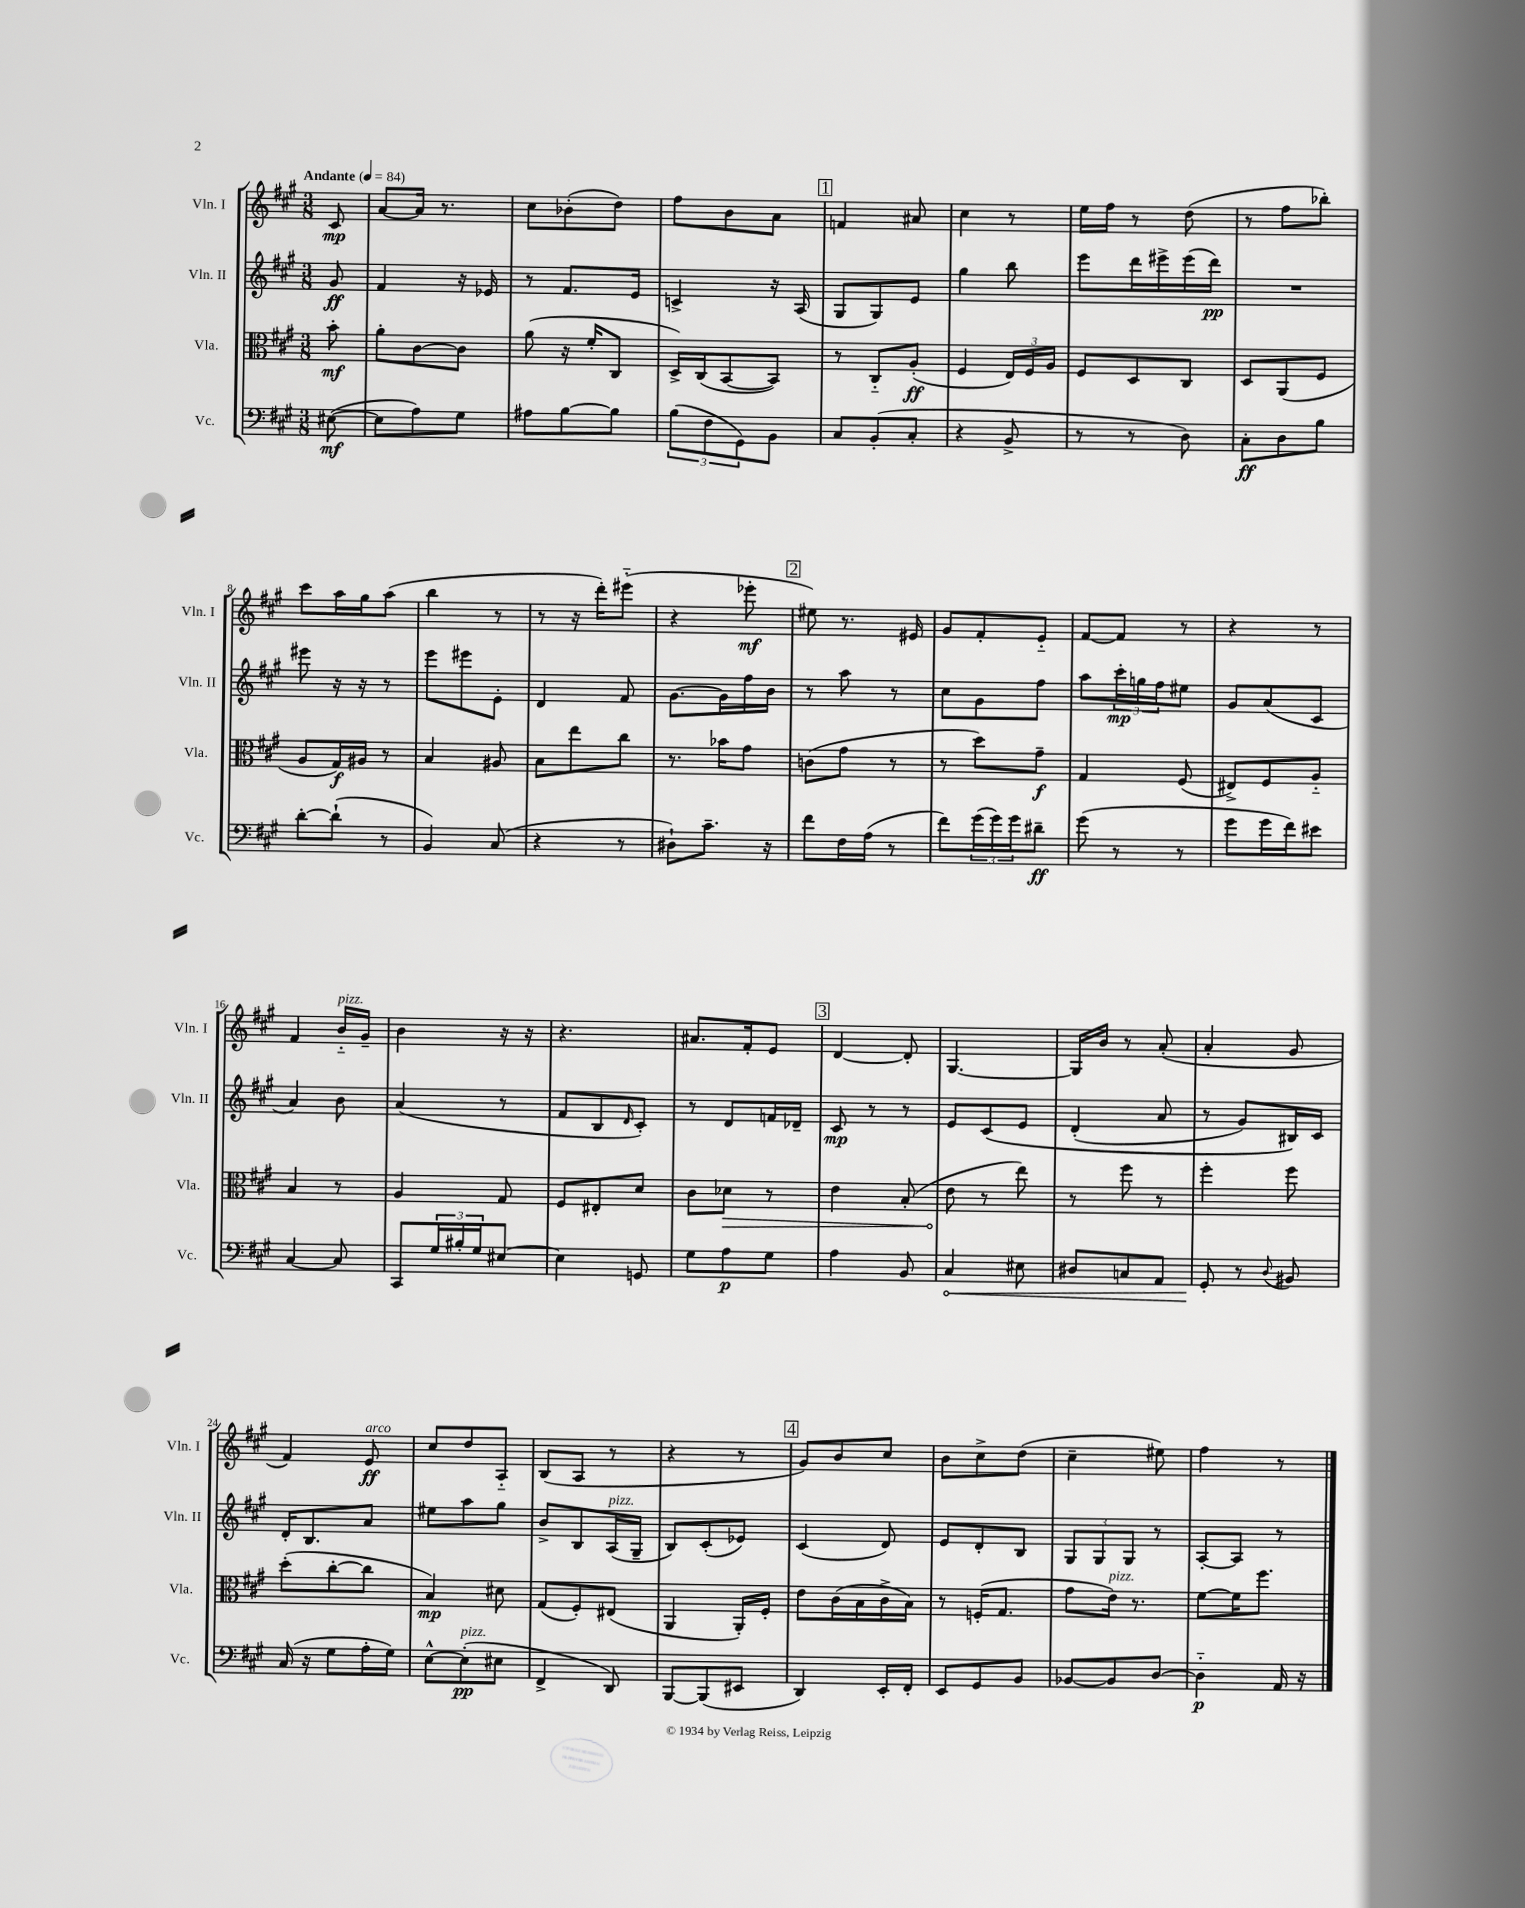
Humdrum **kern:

**kern	**kern	**kern	**kern
*staff4	*staff3	*staff2	*staff1
*clefF4	*clefC3	*clefG2	*clefG2
*k[f#c#g#]	*k[f#c#g#]	*k[f#c#g#]	*k[f#c#g#]
*M3/8	*M3/8	*M3/8	*M3/8
*MM84	*MM84	*MM84	*MM84
([8E#	8b'	8g#	8c#
=	=	=	=
8E#]	8a'	4f#	[8a
8A)	[8c#	.	16a]
.	.	.	8.r
8G#	8c#]	16r	.
.	.	16e-	.
=	=	=	=
8A#	(8a	8r	8cc#
[8B	16r	8.f#	(8b-'
.	16f#'	.	.
8B]	8C#	.	8dd)
.	.	16e	.
=	=	=	=
(12B	16D^)	4c^	8ff#
.	(16C#	.	.
12F#	.	.	.
.	[8BB	.	8b
12GG#)	.	.	.
8BB	8BB])	16r	8a
.	.	(16A	.
=	=	=	=
8C#	8r	8G#	4f
(8BB'	8C#'~	8G#)	.
8C#'	(8A'	8e	8a#
=	=	=	=
4r	4F#	4gg#	4cc#
8BB^	24E)	8bb	8r
.	24F#	.	.
.	24A	.	.
=	=	=	=
8r	8F#	8eee	16ee
.	.	.	16ff#
8r	8D	16ddd	8r
.	.	16eee#^	.
8D)	8C#	(16eee#	(8dd
.	.	16ddd)	.
=	=	=	=
8C#'	8D	4.r	8r
8D	(8AA	.	8ff#
8B	8F#	.	8bb-')
=	=	=	=
[8d'	8A	8eee#	8ccc#
(8d`]	16G#)	16r	16aa
.	16A#	16r	16gg#
8r	8r	8r	(8aa
=	=	=	=
4BB)	4B	8eee	4bb
.	.	8eee#	.
(8C#	8A#	8e'	8r
=	=	=	=
4r	8B	4d	8r
.	8ee	.	16r
.	.	.	16ddd')
8r	8cc#	8f#	(8eee#'~
=	=	=	=
8D#`)	8.r	[8.g#	4r
8.c#~	.	.	.
.	16b-	16g#]	.
.	8g#	16ff#	8eee-'
16r	.	16b	.
=	=	=	=
8f#	(8c	8r	8ee#)
16F#	8g#	8aa	8.r
(16A	.	.	.
8r	8r	8r	.
.	.	.	16e#
=	=	=	=
8f#)	8r	8cc#	8g#
(24g#	8dd)	8g#	8f#'
24g#)	.	.	.
24g#	.	.	.
8d#~	8g#~	8ff#	8e'~
=	=	=	=
(8g#	4G#	8aa	[8f#
8r	.	24ccc#'	8f#]
.	.	24gg	.
.	.	24ff#	.
8r	(8F#	8ee#	8r
=	=	=	=
8g#	8E#^)	8g#	4r
16g#	8F#	(8a	.
16f#)	.	.	.
8e#	8A'~	8c#	8r
=	=	=	=
[4C#	4B	4a)	4f#
8C#]	8r	8b	16b'~
.	.	.	16g#~
=	=	=	=
8CC#	4A	(4a	4b
24G#	.	.	.
24B#'	.	.	.
24G#	.	.	.
[8E#	8G#	8r	16r
.	.	.	16r
=	=	=	=
4E#]	8F#	8f#	4.r
.	8E#'	8B	.
.	.	16qqd	.
8GG	8d	8c#')	.
=	=	=	=
8G#	8c#	8r	8.a#
8A	8d-	8d	.
.	.	.	16f#'
8G#	8r	16f	8e
.	.	16d-~	.
=	=	=	=
4A	4e	8c#	[4d
.	.	8r	.
8BB	(8B'	8r	8d']
=	=	=	=
4C#	8e	8e	[4.G#
.	8r	&(8c#	.
8E#	8ee)	8e	.
=	=	=	=
8D#	8r	(4d'	16G#]
.	.	.	16b
8C	8ff#	.	8r
8AA	8r	8a	(8a'
=	=	=	=
8GG#'	4ff#'	8r	4a'
8r	.	8g#)	.
8qqD	.	.	.
8BB#	8ff#	16B#&)	8g#
.	.	16c#	.
=	=	=	=
(16C#	(8dd'	16d'	4f#)
16r	.	8.B	.
8G#	[8cc#'	.	.
16A'	8cc#]	8a	8e
16G#)	.	.	.
=	=	=	=
[8E^^	4B)	8ee#	8cc#
(8E']	.	8aa	8dd
8E#	8d#	8gg#	8A'~
=	=	=	=
4FF#^	(8G#	8b^	(8B
.	8F#')	8B	8A
8DD)	(8E#	(16A	8r
.	.	16G#~	.
=	=	=	=
[8BBB	4AA	8B)	4r
(8BBB]	.	(8c#'	.
8EE#	16AA')	8e-)	8r
.	16F#'	.	.
=	=	=	=
4DD)	8e	(4c#	8g#)
.	(16c#	.	8b
.	16B	.	.
16EE'	16c#^	8d)	8cc#
16FF#'	16B)	.	.
=	=	=	=
8EE	8r	8e	8b
8GG#	(16F'	8d'	8cc#^
.	8.G#	.	.
8BB	.	8B	(8dd
=	=	=	=
[8BB-	8g#	12G#	4cc#~
.	.	12G#	.
8BB-]	16e)	.	.
.	.	12G#	.
.	8.r	.	.
[8D	.	8r	8ee#)
=	=	=	=
4D'~]	[8f#	[8A'	4ff#
.	16f#]	8A]	.
.	8.ff#	.	.
16AA	.	8r	8r
16r	.	.	.
==	==	==	==
*-	*-	*-	*-
